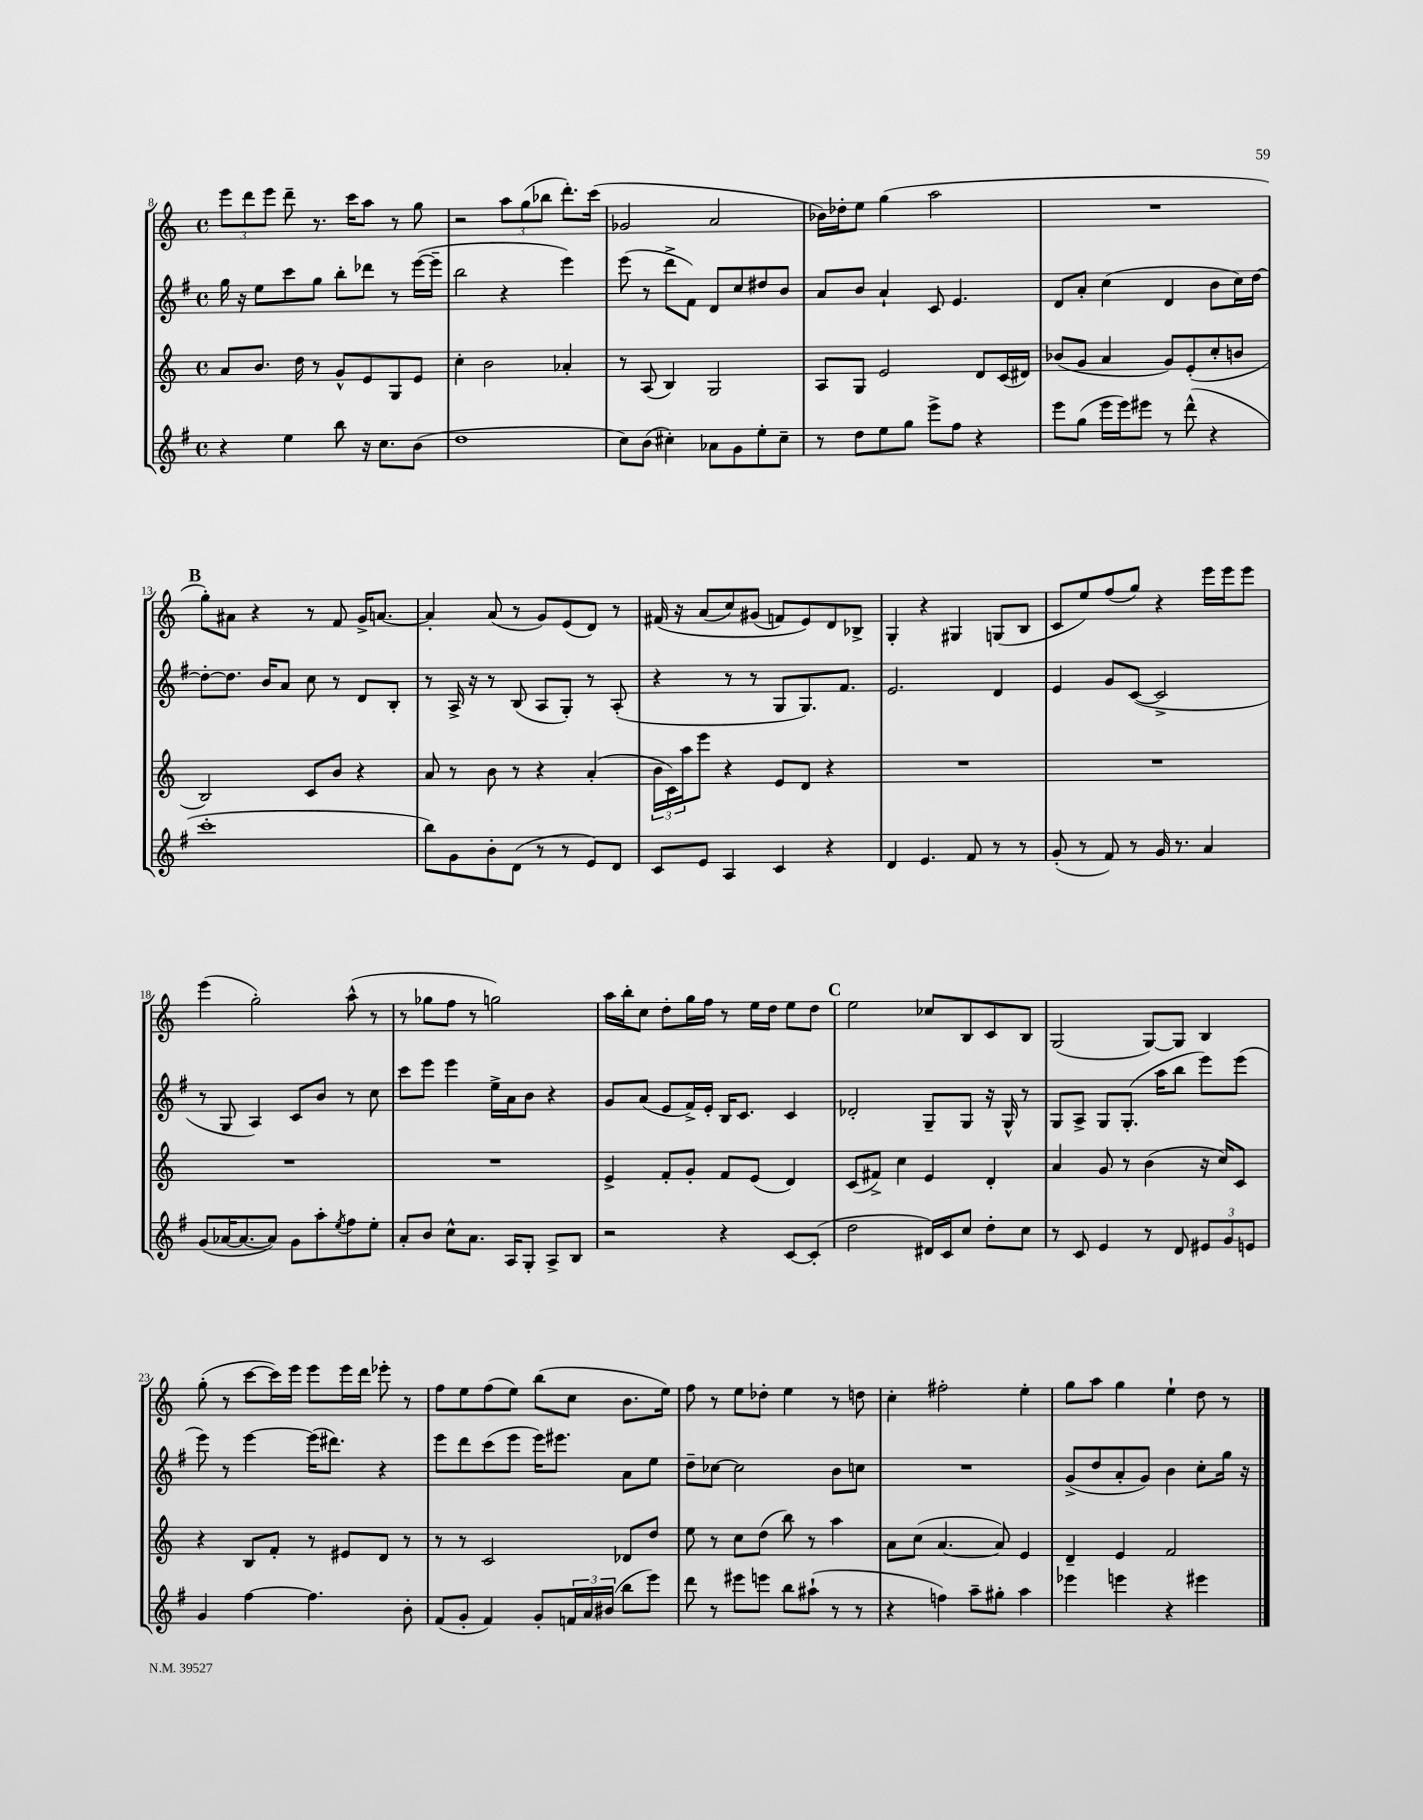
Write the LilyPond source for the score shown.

<<
\new StaffGroup <<
\new Staff = "s0" {
    \clef treble \key c \major \defaultTimeSignature \time 4/4
    \tuplet 3/2 { e'''8 d'''8 e'''8 } d'''8-- r8. c'''16 a''8 r8 g''8 |
    r2 \tuplet 3/2 { a''8 g''8( bes''8 } d'''8.-.) c'''16( |
    ges'2 a'2 |
    bes'16) des''16-. e''8 g''4( a''2 |
    R1 |
    \mark \markup { \bold "B" } g''8-.) ais'8 r4 r8 f'8 g'16-> a'8.~ |
    a'4-. a'8( r8 g'8) e'8( d'8) r8 |
    fis'16\( r16 a'8( c''8) gis'8( f'8) e'8\) d'8 bes8-> |
    g4-. r4 gis4 g8( b8 |
    c'8 e''8) f''8( g''8) r4 e'''16 e'''16 e'''8 |
    e'''4( g''2-.) a''8-^( r8 |
    r8 ges''8 f''8 r8 g''2) |
    a''16 b''16-. c''8 d''8-. g''16 f''16 r8 e''16 d''16 e''8 d''8 |
    \mark \markup { \bold "C" } e''2 ces''8 b8 c'8 b8 |
    g2( g8~) g8 b4 |
    g''8-.( r8 c'''8~ c'''16) e'''16 e'''8 e'''16 d'''16 ees'''8-. r8 |
    f''8 e''8 f''8( e''8) b''8( c''8 b'8. e''16) |
    f''8 r8 e''8 des''8-. e''4 r8 d''8 |
    c''4-. fis''2-. e''4-. |
    g''8 a''8 g''4 e''4-! d''8 r8 \bar "|." |
}
\new Staff = "s1" {
    \clef treble \key g \major \defaultTimeSignature \time 4/4
    g''16 r16 e''8 c'''8 g''8 b''8-. des'''8 r8 e'''16~( e'''16-- |
    b''2 r4 e'''4) |
    e'''8( r8 d'''8-> fis'8) d'8 c''8 dis''8 b'8 |
    a'8 b'8 a'4-! c'8 e'4. |
    d'8 a'8-. c''4( d'4 b'8 c''16) d''16~ |
    \mark \markup { \bold "B" } d''8~-. d''8. b'16 a'8 c''8 r8 d'8 b8-. |
    r8 a16-> r16 r8 b8( a8 g8-.) r8 a8-.( |
    r4 r8 r8 g8 g8.) fis'8. |
    e'2. d'4 |
    e'4 g'8 c'8~( c'2-> |
    r8 g8 a4) c'8 b'8 r8 c''8 |
    c'''8 e'''8 e'''4 e''16-> a'16 b'8 r4 |
    g'8 a'8( e'8 fis'16->) e'16-. b16 c'8. c'4 |
    \mark \markup { \bold "C" } des'2-. g8-- g8 r16 g16-^ r8 |
    g8 a8-> g8 g8.-.( a''16 b''8 e'''8) e'''8( |
    e'''8) r8 e'''4~ e'''16( dis'''8.) r4 |
    e'''8 d'''8 c'''8( e'''8 e'''16) eis'''8. a'8 e''8 |
    d''8-- ces''8~ ces''2 b'8 c''8 |
    R1 |
    g'8->( d''8 a'8-. g'8) b'4 c''8-. g''16 r16 \bar "|." |
}
\new Staff = "s2" {
    \clef treble \key c \major \defaultTimeSignature \time 4/4
    a'8 b'8. d''16 r8 g'8-^ e'8 g8 e'8 |
    c''4-. b'2 aes'4-. |
    r8 a8( b4) g2 |
    a8 g8 e'2 d'8 c'16( dis'16) |
    bes'8( g'8 a'4 g'8) e'8-.( c''8-. b'8 |
    \mark \markup { \bold "B" } b2) c'8 b'8 r4 |
    a'8 r8 b'8 r8 r4 a'4-.( |
    \tuplet 3/2 { b'16 c'16) a''16 } e'''8 r4 e'8 d'8 r4 |
    R1 |
    R1 |
    R1 |
    R1 |
    e'4-> f'8-. g'8-. f'8 e'8( d'4) |
    \mark \markup { \bold "C" } c'8( fis'8->) c''4 e'4 d'4-. |
    a'4 g'8 r8 b'4( r16 c''16) c'8 |
    r4 b8 f'8-. r8 eis'8 d'8 r8 |
    r8 r8 c'2 des'8 d''8 |
    e''8 r8 c''8 d''8( b''8) r8 a''4 |
    a'8 c''8( a'4.~ a'8) e'4 |
    d'4-- e'4 f'2 \bar "|." |
}
\new Staff = "s3" {
    \clef treble \key g \major \defaultTimeSignature \time 4/4
    r4 e''4 b''8 r16 c''8. b'8( |
    d''1 |
    c''8) b'8( cis''4-.) aes'8 g'8 e''8-. cis''8-- |
    r8 d''8 e''8 g''8 e'''8-> fis''8 r4 |
    e'''8 g''8( e'''16 e'''16) eis'''8 r8 d'''8-^( r4 |
    \mark \markup { \bold "B" } c'''1-. |
    b''8) g'8 b'8-. d'8( r8 r8 e'8) d'8 |
    c'8 e'8 a4 c'4 r4 |
    d'4 e'4. fis'8 r8 r8 |
    g'8-.( r8 fis'8) r8 g'16 r8. a'4 |
    g'8( aes'16~ aes'8.~ aes'8) g'8 a''8-. \acciaccatura { e''8 } fis''8 e''8-. |
    a'8-. b'8 c''8-^ a'8. a16 g8-. a8-> b8 |
    r2 r4 c'8~ c'8-.( |
    \mark \markup { \bold "C" } d''2 dis'16) c'16 c''8 d''8-. c''8 |
    r8 c'8 e'4 r8 d'8 \tuplet 3/2 { eis'8 g'8 e'8 } |
    g'4 fis''4~ fis''4. b'8-. |
    fis'8( g'8-. fis'4) g'8-. \tuplet 3/2 { f'16 a'16 bis'16( } b''8 e'''8) |
    d'''8 r8 eis'''8 e'''8 b''8 ais''8-!( r8 r8 |
    r4 f''4) a''8-- gis''8-. a''4 |
    ees'''4 e'''4 r4 eis'''4 \bar "|." |
}
>>
>>
\layout { \context { \Score currentBarNumber = #8 } }
